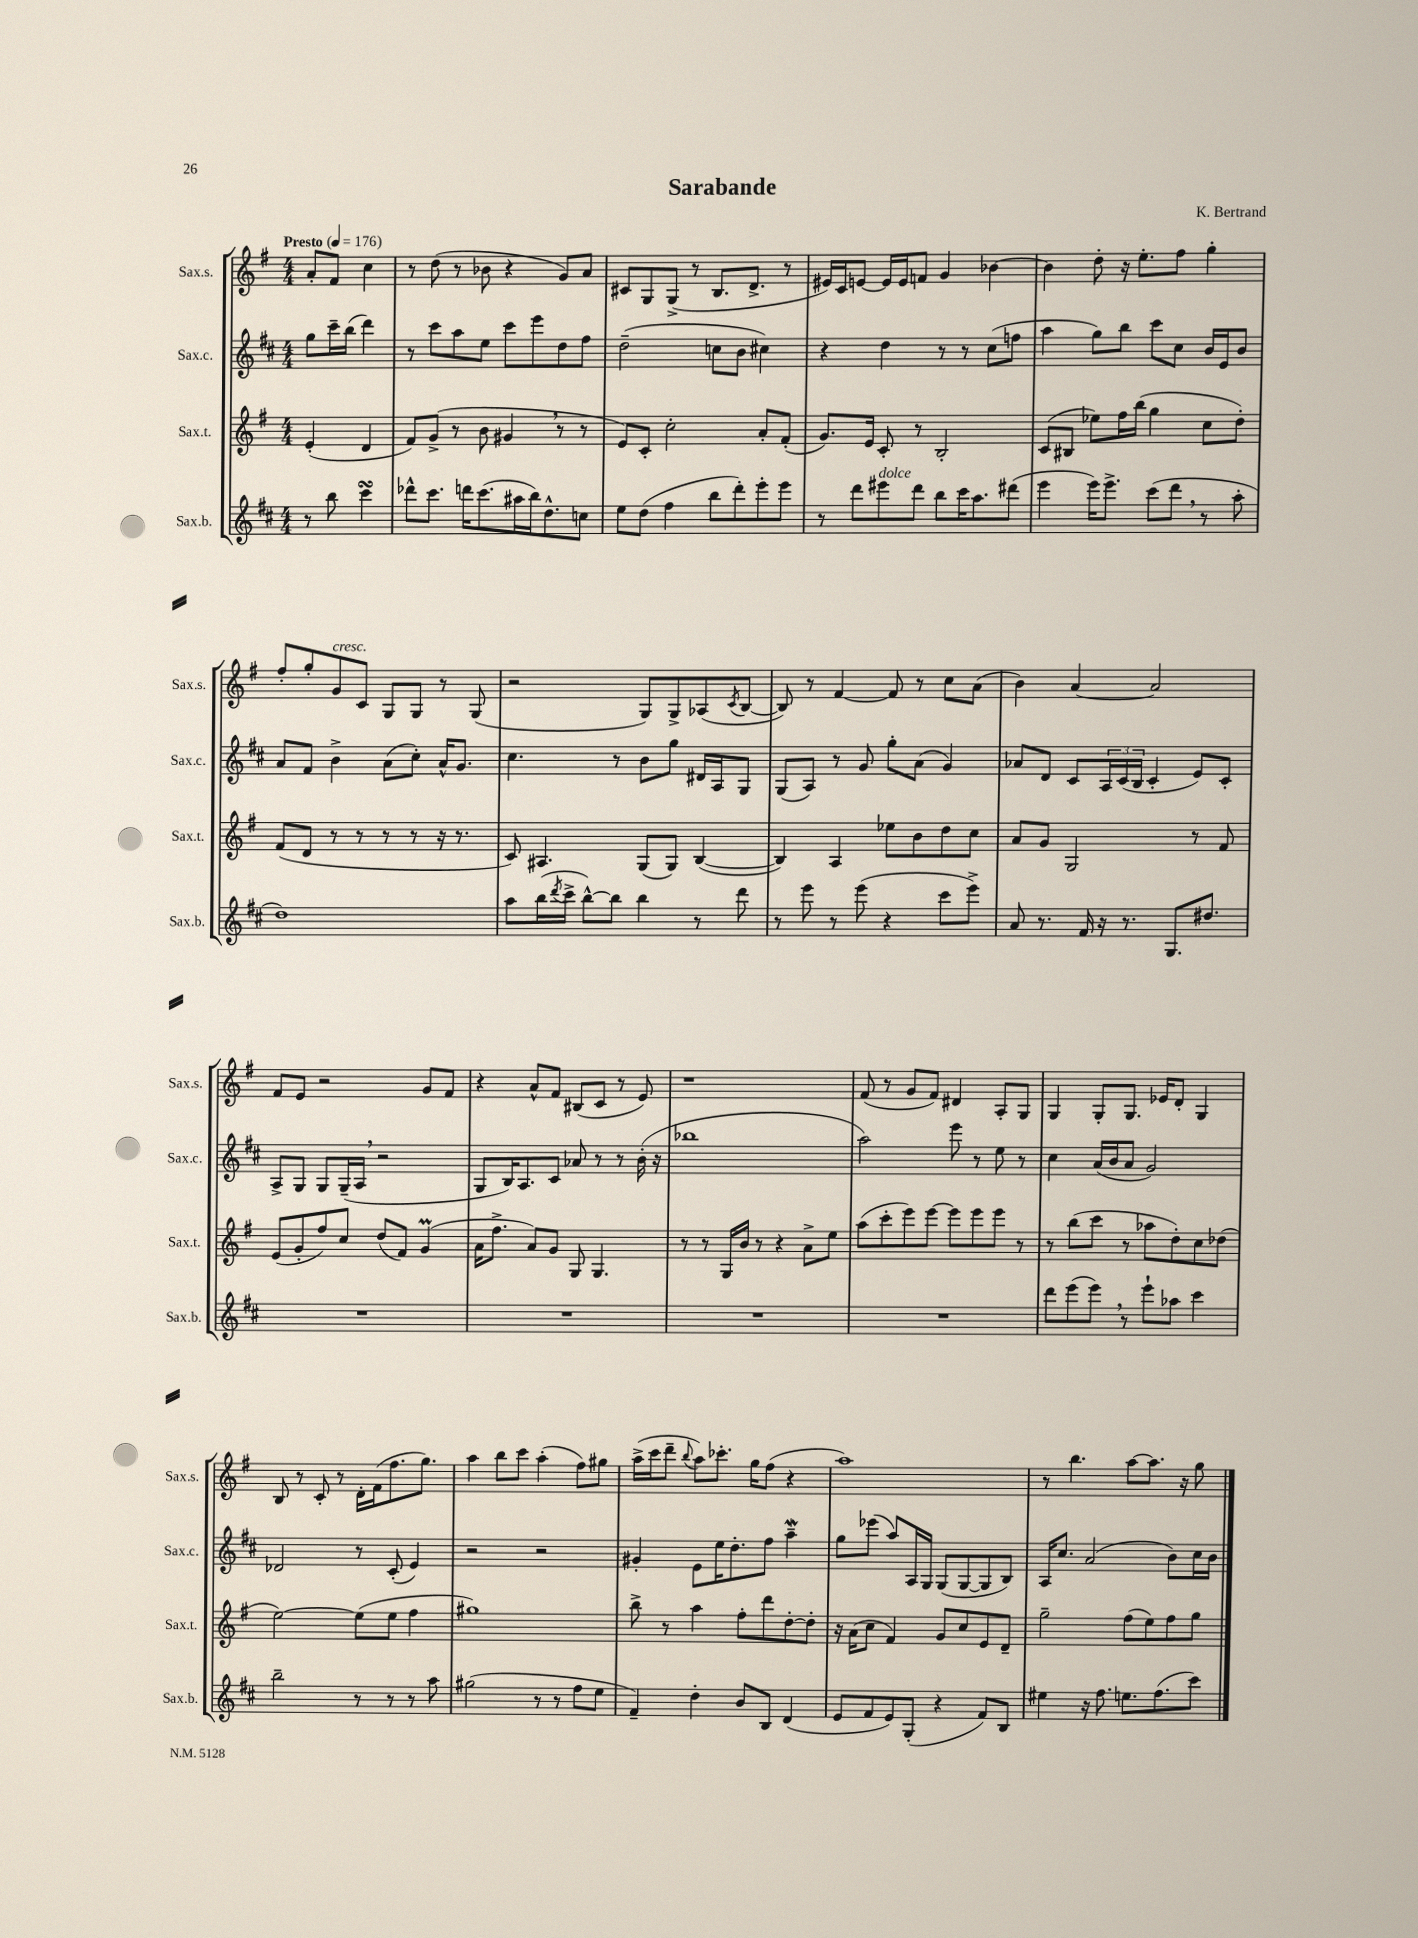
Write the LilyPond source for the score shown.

\header { title = "Sarabande" composer = "K. Bertrand" }
<<
\new StaffGroup <<
\new Staff = "s0" \with { instrumentName = "Sax.s." shortInstrumentName = "Sax.s." } {
    \clef treble \key g \major \numericTimeSignature \time 4/4 \partial 2 \tempo "Presto" 4 = 176
    a'8-. fis'8 c''4 |
    r8 d''8( r8 bes'8 r4 g'8) a'8 |
    cis'8 g8 g8->( r8 b8. d'8.-> r8 |
    eis'16) c'16 e'8~ e'16 e'16 f'8 g'4 bes'4~ |
    bes'4 d''8-. r16 e''8.-. fis''8 g''4-. |
    fis''8-. g''8-. g'8^\markup { \italic "cresc." } c'8 g8 g8 r8 g8( |
    r2 g8) g8-> aes8( \acciaccatura { c'8 } b8~ |
    b8) r8 fis'4~ fis'8 r8 c''8 a'8( |
    b'4) a'4~ a'2 |
    fis'8 e'8 r2 g'8 fis'8 |
    r4 a'8-^ fis'8 bis8( c'8 r8 e'8) |
    r1 |
    fis'8( r8 g'8 fis'8) dis'4 a8-. g8 |
    g4 g8-. g8. ees'16 d'8-. g4 |
    b8 r8 c'8-. r8 d'16-. fis'16( fis''8. g''8.) |
    a''4 b''8 c'''8 a''4-.( fis''8) gis''8 |
    a''16->( c'''16 d'''8-- \appoggiatura { b''8 } a''8) ces'''8.-. g''16 fis''8( r4 |
    a''1) |
    r8 b''4. a''8~ a''8. r16 g''8 \bar "|." |
}
\new Staff = "s1" \with { instrumentName = "Sax.c." shortInstrumentName = "Sax.c." } {
    \clef treble \key d \major \numericTimeSignature \time 4/4 \partial 2
    g''8 cis'''16-- b''16( d'''4) |
    r8 cis'''8 a''8 e''8 cis'''8 e'''8 d''8 fis''8 |
    d''2--( c''8 b'8 cis''4) |
    r4 d''4 r8 r8 cis''8( f''8 |
    a''4 g''8) b''8 cis'''8 cis''8 b'16 e'16 b'8 |
    a'8 fis'8 b'4-> a'8( cis''8-.) a'16-^ g'8. |
    cis''4. r8 b'8 g''8 dis'16 a16 g8 |
    g8( a8) r8 g'8 g''8-. a'8( g'4) |
    aes'8 d'8 cis'8 \tuplet 3/2 { a16 cis'16( b16 } cis'4-. e'8) cis'8-. |
    a8-> g8 g8 g16--( a16 \breathe r2 |
    g8 b16) a8. cis'8 aes'8 r8 r8 b'16-.( r16 |
    bes''1 |
    a''2) e'''8 r8 e''8 r8 |
    cis''4 a'16( b'16 a'8 g'2) |
    des'2 r8 cis'8-.( e'4) |
    r2 r2 |
    gis'4-. e'8 e''16 d''8.-. fis''8 a''4--\mordent |
    g''8 ees'''8( a''8) a16 g16 g8( g8~ g8 b8) |
    a16 cis''8. a'2( b'8) cis''16 b'16 \bar "|." |
}
\new Staff = "s2" \with { instrumentName = "Sax.t." shortInstrumentName = "Sax.t." } {
    \clef treble \key g \major \numericTimeSignature \time 4/4 \partial 2
    e'4-.( d'4 |
    fis'8) g'8->( r8 b'8 gis'4 \breathe r8 r8 |
    e'8) c'8-. c''2-. a'8-. fis'8-.( |
    g'8.) e'16 c'8-. r8 b2-. |
    c'8( bis8 ees''8) fis''16 b''16( g''4 c''8 d''8-.) |
    fis'8( d'8 r8 r8 r8 r8 r16 r8. |
    c'8) ais4. g8( g8) b4~( |
    b4) a4 ees''8 b'8 d''8 c''8 |
    a'8 g'8 g2 r8 fis'8 |
    e'8( g'8-. fis''8) c''8 d''8( fis'8) g'4\prall( |
    a'16 fis''8.-> a'8) g'8 g8 g4. |
    r8 r8 g16 b'16 r8 r4 a'8-> e''8 |
    a''8( c'''8-. e'''8) e'''8~ e'''8 e'''8 e'''8 r8 |
    r8 b''8( c'''8 r8 aes''8 d''8-.) c''8 des''8( |
    e''2~) e''8( e''8 fis''4 |
    gis''1) |
    b''8-> r8 a''4 fis''8-. d'''8 d''8~-. d''8-. |
    r16 a'16( c''8 fis'4) g'8 c''8 e'8 d'8-- |
    g''2-- fis''8( e''8) fis''8 g''8 \bar "|." |
}
\new Staff = "s3" \with { instrumentName = "Sax.b." shortInstrumentName = "Sax.b." } {
    \clef treble \key d \major \numericTimeSignature \time 4/4 \partial 2
    r8 b''8 cis'''4\turn |
    des'''8-^ cis'''8. d'''16 cis'''8.( ais''16 b''16) d''8.-^ c''8 |
    e''8 d''8( fis''4 b''8 d'''8-.) e'''8-. e'''8 |
    r8 d'''8 eis'''8^\markup { \italic "dolce" } d'''8 b''8 cis'''16 a''8. dis'''8( |
    e'''4 e'''16) e'''8.-> cis'''8( d'''8 \breathe r8 a''8-. |
    d''1) |
    a''8 b''16( \acciaccatura { d'''8 } cis'''16-> b''8~-^) b''8 b''4 r8 d'''8 |
    r8 e'''8 r8 e'''8( r4 cis'''8 e'''8->) |
    a'8 r8. fis'16 r16 r8. g8. dis''8. |
    R1 |
    R1 |
    R1 |
    R1 |
    d'''8 e'''8( e'''8) \breathe r8 e'''8-! aes''8 cis'''4 |
    b''2-- r8 r8 r8 a''8 |
    gis''2( r8 r8 fis''8 e''8 |
    fis'4--) d''4-. b'8 b8 d'4( |
    e'8 fis'8 e'8) g8-.( r4 fis'8) b8 |
    eis''4 r16 fis''8. e''8. fis''8.( cis'''8) \bar "|." |
}
>>
>>
\layout { \context { \Score \remove "Bar_number_engraver" } }
